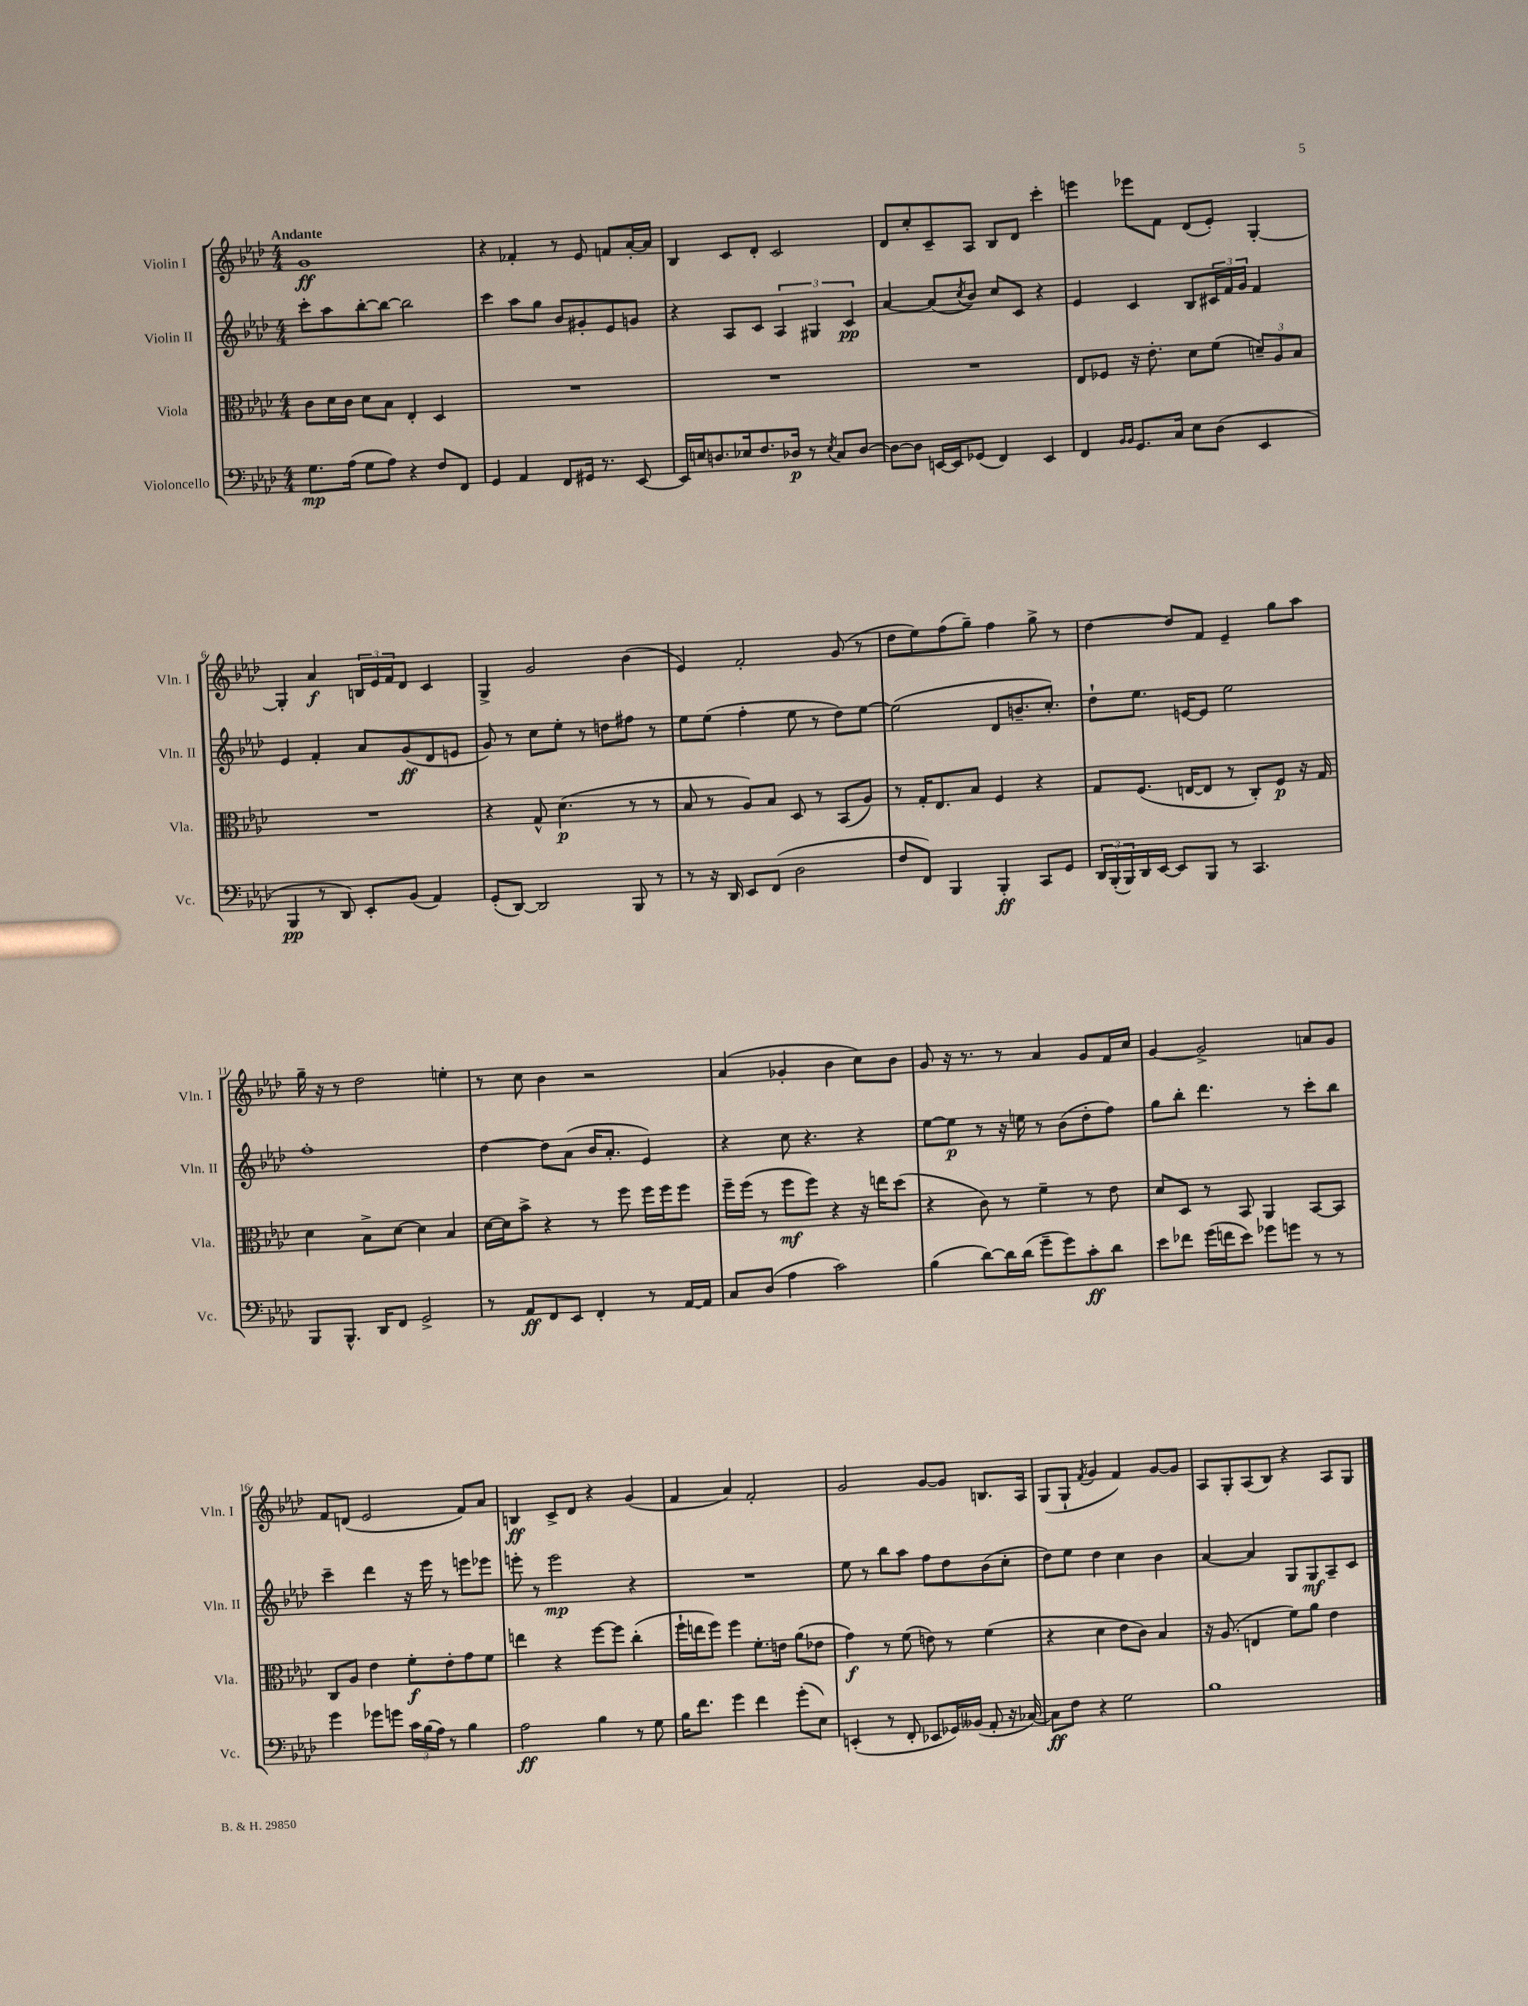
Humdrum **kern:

**kern	**kern	**kern	**kern
*staff4	*staff3	*staff2	*staff1
*clefF4	*clefC3	*clefG2	*clefG2
*k[b-e-a-d-]	*k[b-e-a-d-]	*k[b-e-a-d-]	*k[b-e-a-d-]
*M4/4	*M4/4	*M4/4	*M4/4
8.G\L	8c\L	8ccc'\L	1g
.	16d-\L	8aa-\	.
(16A-\Jk	16c\JJ	.	.
8G\L	8d-\L	[8bb-'\	.
8A-\J)	8B-\J	8bb-\_J	.
4r	4E-'/	2bb-\]	.
8F/L	4D-/	.	.
8FF/J	.	.	.
=	=	=	=
4GG/	1r	4ccc\	4r
4AA-/	.	8aa-\L	4f-'/
.	.	8gg\J	.
8FF/L	.	8b-/L	8r
16GG#/Jk	.	8g#'/	8e-/
8.r	.	.	.
.	.	8e-/	8f/L
[8EE-/	.	8g/J	[16a-'/L
.	.	.	16a-/]JJ
=	=	=	=
16EE-/]LL	1r	4r	4B-/
16E/J	.	.	.
8.D/	.	.	.
.	.	8A-/L	8c/L
16E-/k	.	.	.
8.F/	.	8c/J	8d-'/J
.	.	6A-/	2c/
16D-/Jk	.	.	.
8r	.	.	.
.	.	6G#/	.
8qE-/	.	.	.
8C/L	.	.	.
.	.	6c/	.
[8D-/J	.	.	.
=	=	=	=
8D-\_L	1r	[4a-/	8d-/L
8D-\]J	.	.	8cc'/
[16EE/LL	.	(8a-/]L	8c~/
16EE/]J	.	.	.
.	.	8qcc/	.
(8GG-/J	.	8b-/J)	8A-/J
4FF/)	.	8cc/L	8B-/L
.	.	8c/J	8d-/J
4EE/	.	4r	4ccc'\
=	=	=	=
4FF/	8E-/L	4e-/	4eee\
.	8F-/J	.	.
16qqBB-/LL	.	.	.
16qqBB-/JJ	.	.	.
8.GG/L	16r	4c/	8eee-\L
.	8.e-'\	.	.
.	.	.	8f\J
16C/Jk	.	.	.
8E-\L	8d-\L	8B-/L	(8d-/L
(8D-\J	(8f\J	24c#/L	8e-'/J)
.	.	24f/	.
.	.	24g/JJ	.
4EE-/	12d~/L)	4f/	[4G'/
.	12A-/	.	.
.	12B-/J	.	.
=	=	=	=
4BBB-/	1r	4e-/	4G'/]
8r	.	4f'/	4a-/
8DD-/)	.	.	.
8EE-'/L	.	8a-/L	24B/LL
.	.	.	24e-/
.	.	.	24f/J
(8BB-/J	.	(8g/	8d-/J
4AA-/)	.	8d-/	4c/
.	.	8e/J	.
=	=	=	=
(8GG'/L	4r	8g/)	4G^/
[8DD-/J)	.	8r	.
2DD-/]	8G^^/	8cc\L	2g/
.	(4.d-\	8ee-'\J	.
.	.	8r	.
.	.	8dd\L	.
8BBB-/	8r	8ff#\J	(4b-\
8r	8r	8r	.
=	=	=	=
8r	8B-/	8ee-\L	4e-/)
16r	8r	(8ee-\J	.
16DD-/	.	.	.
8EE-/L	8A-/L)	4ff'\	2f'/
(8FF/J	8B-/J	.	.
2D-\	8D-/	8ee-\	.
.	8r	8r	.
.	(8BB-/L	8dd-\L)	(8g/
.	8A-/J)	[8ee-\J	8r
=	=	=	=
8F/L	8r	(2ee-\]	8dd-\L
8FF/J)	16G'/LK	.	8ee-\)
.	8.E-/	.	.
4BBB-/	.	.	(8ff\
.	8B-/J	.	8gg~\J)
4BBB-'/	4F/	8d-/L	4ff\
.	.	8.b~/	.
8CC/L	4r	.	8gg^\
.	.	8.cc'/J)	.
8GG/J	.	.	8r
=	=	=	=
24DD-/LL	8G/L	8dd-`\L	[4dd-\
(24BBB-'/	.	.	.
24BBB-/)	.	.	.
16DD-/	(8.F/J	8.ee-\J	.
[16EE-/JJ	.	.	.
8EE-/]L	.	.	8dd-/]L
.	[16E/LK	[16e/LK	.
8BBB-/J	8E/]J	8e/]J	8f/J
8r	8r	2ee-\	4e-~/
4.CC/	8C'/L)	.	.
.	8F/J	.	8gg\L
.	16r	.	8aa-\J
.	16G/	.	.
=	=	=	=
8BBB-/L	4d-\	1ff'	16gg~\
.	.	.	16r
8.BBB-^^/J	.	.	8r
.	8B-^\L	.	2dd-\
16DD-/LK	.	.	.
8FF/J	[8d-\J	.	.
2GG^/	4d-\]	.	.
.	4B-/	.	4ee'\
=	=	=	=
8r	[16d-\LL	[4dd-\	8r
.	16d-\]J	.	.
8AA-/L	8b-^\J	.	8cc\
8FF/	4r	8dd-\]L	4b-\
8EE-/J	.	(8a-\J	.
4FF'/	8r	16b-/LK	2r
.	.	8.a-'/J	.
.	8ff\	.	.
8r	16ff\LL	4e-/)	.
.	16ff\J	.	.
[16AA-/LL	8ff\J	.	.
16AA-/]JJ	.	.	.
=	=	=	=
8C/L	16ff~\LL	4r	(4a-/
.	(16ff\JJ	.	.
(8D-/J	8r	.	.
4A-\	8ff\L	8cc\	4g-'/
.	8ff\J)	4.r	.
2c\)	4r	.	4b-\
.	16r	4r	8cc\L)
.	16ee\LK	.	.
.	(8dd-\J	.	8b-\J
=	=	=	=
(4B-\	4r	[8ee-\L	8g/
.	.	8ee-\]J	16r
.	.	.	8.r
[8d-\L)	8c\)	8r	.
16d-\]L	8r	16r	8r
(16d-\JJ	.	16ee\	.
8g~\L	4f~\	8r	4a-/
8g\)	.	(8b-\L	.
8c'\	8r	8dd-'\	8g/L
8d-\J	8e-\	8ff\J)	16f/L
.	.	.	16cc/JJ
=	=	=	=
8e-\L	8d-/L	8gg\L	[4g/
8f-\J	8D-/J	8bb-'\J	.
(16g\LL	8r	4.ddd-\	2g^/]
16f\J	.	.	.
8e-\J)	8BB-/	.	.
8g-\L	4AA-/	.	.
8g\J	.	8r	.
8r	[8BB-/L	8ccc'\L	8a/L
8r	8BB-/]J	8bb-\J	8g/J
=	=	=	=
4g\	8C/L	4ccc~\	8f/L
.	8A-/J	.	(8d/J
8g-\L	4e-\	4ddd-\	2e-/
8g\J	.	.	.
24c\LL	8f'\L	16r	.
(24B-\	.	.	.
.	.	16eee-\	.
24A-\JJ)	.	.	.
8r	8e-'\	8r	.
4B-\	8g\	8eee\L	8f/L)
.	8f\J	8eee-\J	8a-/J
=	=	=	=
2A-\	4ee\	8eee'\	4B/
.	.	8r	.
.	4r	2eee\	8c^/L
.	.	.	8d-/J
4B-\	[8ff\L	.	4r
.	8ff\]J	.	.
8r	(4cc'\	4r	(4g/
8G\	.	.	.
=	=	=	=
16B-\LK	16ff`\LL	1r	4f/
8.f\J	16ee\J	.	.
.	8ff\J)	.	.
4g\	4ff\	.	4a-/)
4f\	8.f'\L	.	2f'/
.	16e\Jk	.	.
(8g'\L	(8a-\L	.	.
8E-\J)	8e-\J	.	.
=	=	=	=
(4EE'/	4g\)	8ee-\	2g/
.	.	8r	.
8r	8r	8bb-\L	.
8FF'/	(8f\	8aa-\J	.
8EE-/L	8e\)	8ff\L	[8g/L
16GG-/L)	8r	8dd-\	8g/]J
(16BB--/JJ	.	.	.
8AA-'/	(4f\	(8b-\	8.B/L
16r	.	8cc'\J	.
[16C-/)	.	.	16A-/Jk
=	=	=	=
8C-\]L	4r	8dd-\L)	(8G/L
8F\J	.	8ee-\J	8G`/J
.	.	.	8qf/
4r	4d-\	4dd-\	4g/
2G\	8e-\L	4cc\	4f/)
.	8c\J)	.	.
.	4B-/	4b-\	[8g/L
.	.	.	8g/]J
=	=	=	=
1B-	16r	[4a-/	8A-/L
.	(8.A-/	.	.
.	.	.	8G'/
.	4E/	4a-/]	(8A-/
.	.	.	8B-/J)
.	8f\L)	8G/L	4r
.	8a-\J	8G/	.
.	4e-\	8A-~/	8A-/L
.	.	8c/J	8G/J
==	==	==	==
*-	*-	*-	*-
